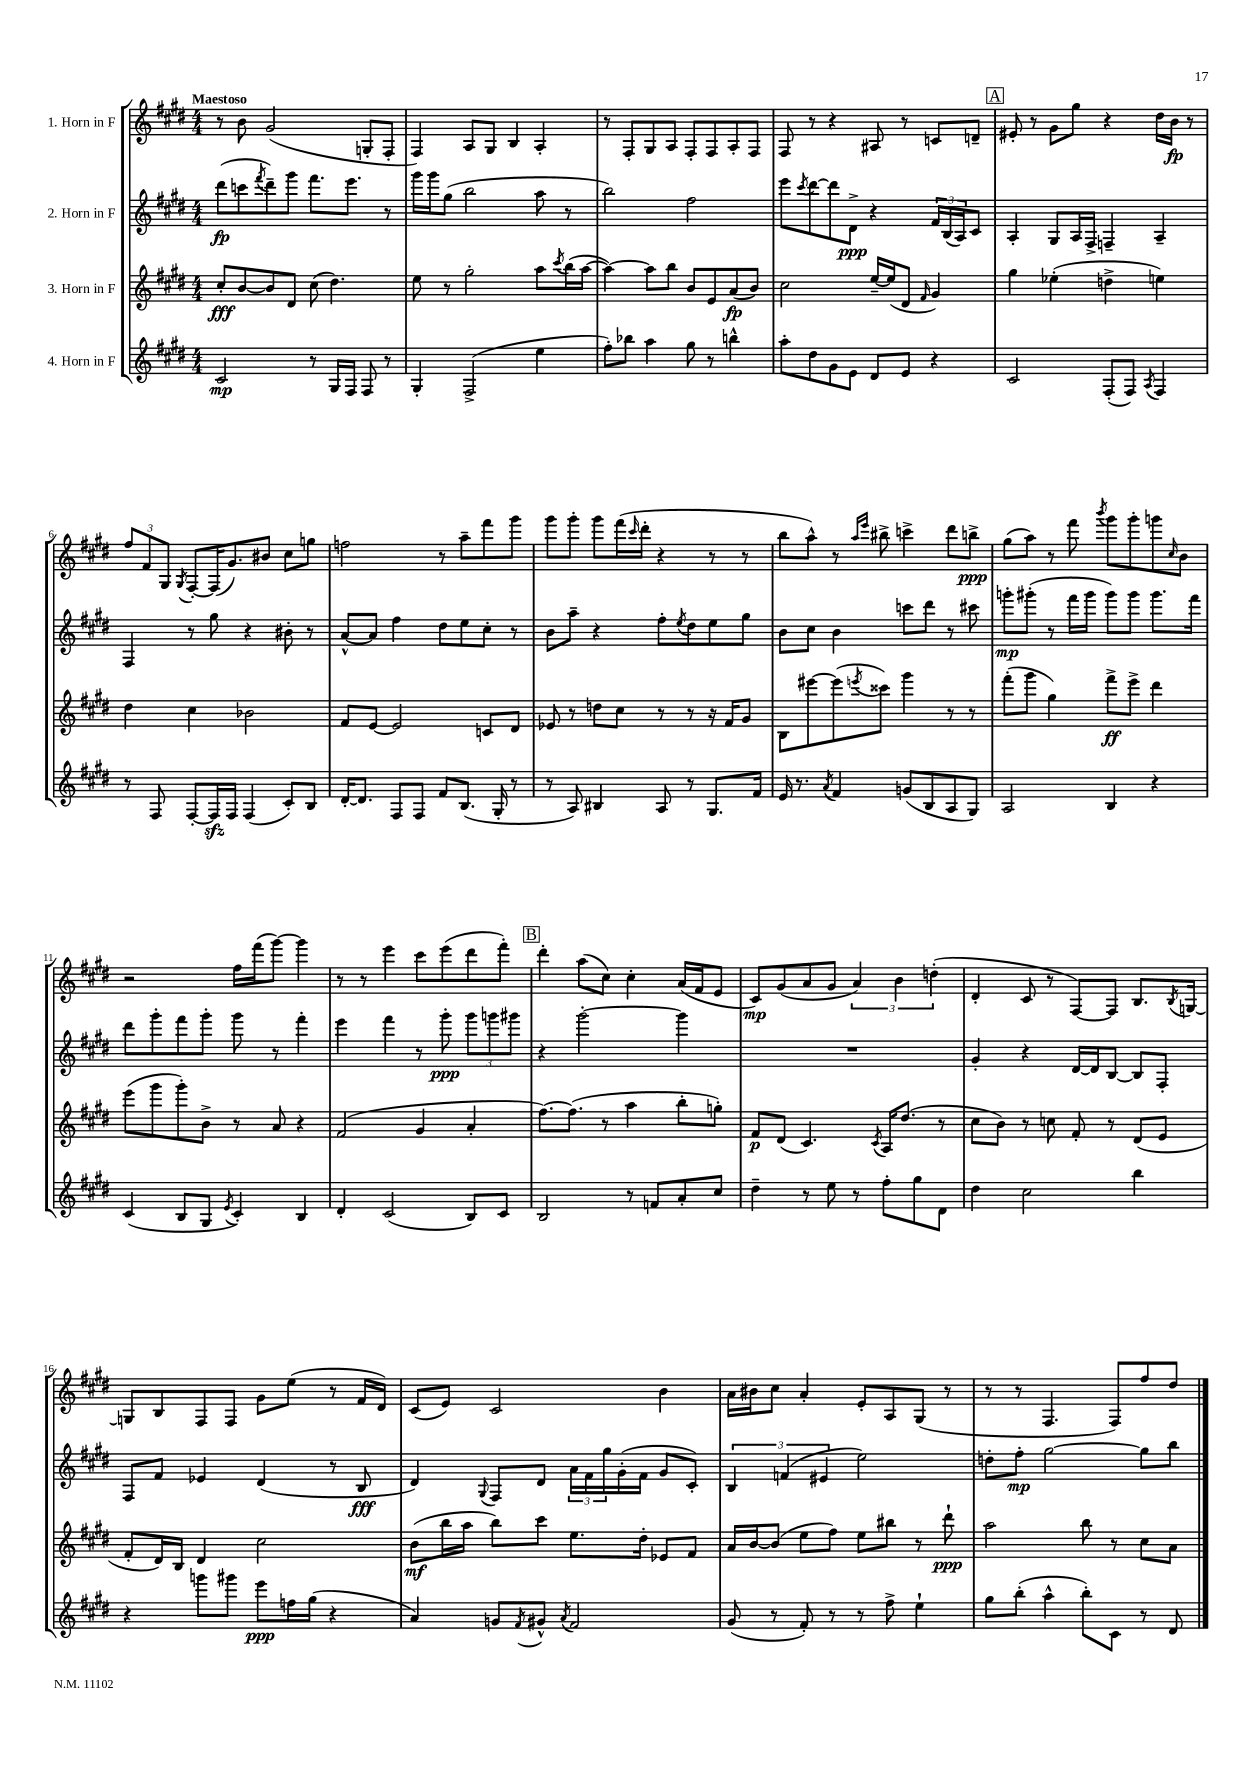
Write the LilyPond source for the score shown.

<<
\new StaffGroup <<
\new Staff = "s0" \with { instrumentName = "1. Horn in F" } {
    \clef treble \key e \major \numericTimeSignature \time 4/4 \tempo "Maestoso"
    r8 b'8 gis'2( g8-. fis8-. |
    fis4) a8 gis8 b4 a4-. |
    r8 fis8-. gis8 a8 fis8-. fis8 a8-. fis8 |
    fis8 r8 r4 ais8 r8 c'8 d'8-- |
    \mark \markup { \box "A" } eis'8-. r8 gis'8 gis''8 r4 dis''16 b'16\fp r8 |
    \tuplet 3/2 { fis''8 fis'8 gis8 } \acciaccatura { gis8 } fis8~-. fis16( gis'8.) bis'8 cis''8 g''8 |
    f''2 r8 a''8-- fis'''8 gis'''8 |
    gis'''8 gis'''8-. gis'''8 fis'''16( \grace { cis'''16 } dis'''16-. r4 r8 r8 |
    b''8 a''8-^) r8 \grace { a''16 e'''16 } bis''8-> c'''4-> dis'''8 b''8->\ppp |
    gis''8( a''8) r8 fis'''8 \acciaccatura { b'''8 } gis'''8 gis'''8-. g'''8 \grace { cis''16 } b'8 |
    r2 fis''16 fis'''16( gis'''8~) gis'''4 |
    r8 r8 e'''4 cis'''8 e'''8( dis'''8 fis'''8-.) |
    \mark \markup { \box "B" } dis'''4-. a''8( cis''8) cis''4-. a'16( fis'16 e'8 |
    cis'8\mp) gis'8( a'8 gis'8 \tuplet 3/2 { a'4) b'4 d''4-.( } |
    dis'4-. cis'8 r8 fis8~) fis8 b8. \acciaccatura { b8 } g16~ |
    g8 b8 fis8 fis8 gis'8 e''8( r8 fis'16 dis'16) |
    cis'8( e'8) cis'2 b'4 |
    a'16 bis'16 cis''8 a'4-. e'8-. a8 gis8( r8 |
    r8 r8 fis4. fis8) fis''8 dis''8 \bar "|." |
}
\new Staff = "s1" \with { instrumentName = "2. Horn in F" } {
    \clef treble \key e \major \numericTimeSignature \time 4/4
    dis'''8\fp( c'''8 \acciaccatura { fis'''8 } dis'''8--) gis'''8 fis'''8. e'''8. r8 |
    gis'''16 gis'''16 gis''8( b''2 a''8 r8 |
    b''2) fis''2 |
    e'''8 \acciaccatura { cis'''8 } dis'''8~ dis'''8 dis'8->\ppp r4 \tuplet 3/2 { fis'16 b16( a16) } cis'8 |
    \mark \markup { \box "A" } a4-. gis8 a16 fis16-> f4-- a4-- |
    fis4 r8 gis''8 r4 bis'8-. r8 |
    a'8~-^ a'8 fis''4 dis''8 e''8 cis''8-. r8 |
    b'8 a''8-- r4 fis''8-. \acciaccatura { e''8 } dis''8 e''8 gis''8 |
    b'8 cis''8 b'4 c'''8 dis'''8 r8 cis'''8 |
    g'''8-.\mp gis'''8-.( r8 fis'''16 gis'''16 gis'''8) gis'''8 gis'''8. fis'''16 |
    dis'''8 gis'''8-. fis'''8 gis'''8-. gis'''8 r8 fis'''4-. |
    e'''4 fis'''4 r8 gis'''8-.\ppp \tuplet 3/2 { gis'''8 g'''8 gis'''8 } |
    \mark \markup { \box "B" } r4 gis'''2~-. gis'''4 |
    R1 |
    gis'4-. r4 dis'16~ dis'16 b8~ b8 fis8-. |
    fis8 fis'8 ees'4 dis'4( r8 b8\fff |
    dis'4) \appoggiatura { gis8 } fis8 dis'8 \tuplet 3/2 { a'16 fis'16 gis''16 } gis'16-.( fis'16 gis'8 cis'8-.) |
    \tuplet 3/2 { b4 f'4( eis'4 } e''2) |
    d''8-. fis''8-.\mp gis''2~ gis''8 b''8 \bar "|." |
}
\new Staff = "s2" \with { instrumentName = "3. Horn in F" } {
    \clef treble \key e \major \numericTimeSignature \time 4/4
    cis''8-.\fff b'8~ b'8 dis'8 cis''8( dis''4.) |
    e''8 r8 gis''2-. a''8 \acciaccatura { cis'''8 } b''16( a''16~ |
    a''4~) a''8 b''8 b'8 e'8 a'8\fp( b'8) |
    cis''2 e''16~-- e''16( dis'8 \grace { fis'16 } gis'4) |
    \mark \markup { \box "A" } gis''4 ees''4-.( d''4-> e''4) |
    dis''4 cis''4 bes'2 |
    fis'8 e'8~ e'2 c'8 dis'8 |
    ees'8 r8 d''8 cis''8 r8 r8 r16 fis'16 gis'8 |
    b8 eis'''8~ eis'''8( \acciaccatura { e'''8 } cisis'''8) gis'''4 r8 r8 |
    fis'''8-.( gis'''8 gis''4) fis'''8->\ff e'''8-> dis'''4 |
    e'''8( gis'''8 gis'''8-.) b'8-> r8 a'8 r4 |
    fis'2( gis'4 a'4-. |
    \mark \markup { \box "B" } fis''8.~) fis''8.( r8 a''4 b''8-. g''8-.) |
    fis'8\p dis'8( cis'4.) \acciaccatura { cis'8 } a16 dis''8.( r8 |
    cis''8 b'8) r8 c''8 fis'8-. r8 dis'8( e'8 |
    fis'8-. dis'16) b16 dis'4 cis''2 |
    b'8\mf( b''16 a''16 b''8) cis'''8 e''8. dis''16-. ees'8 fis'8 |
    a'16 b'16~ b'8( e''8 fis''8) e''8 bis''8 r8 dis'''8-!\ppp |
    a''2 b''8 r8 cis''8 a'8 \bar "|." |
}
\new Staff = "s3" \with { instrumentName = "4. Horn in F" } {
    \clef treble \key e \major \numericTimeSignature \time 4/4
    cis'2\mp r8 gis16 fis16 fis8 r8 |
    gis4-. fis2->( e''4 |
    fis''8-.) bes''8 a''4 gis''8 r8 b''4-^ |
    a''8-. dis''8 gis'8 e'8 dis'8 e'8 r4 |
    \mark \markup { \box "A" } cis'2 fis8-.( fis8) \acciaccatura { a8 } fis4 |
    r8 fis8 fis8~-. fis16\sfz fis16 fis4( cis'8-.) b8 |
    dis'16~-. dis'8. fis8 fis8 fis'8 b8.( gis16-. r8 |
    r8 a8) bis4 a8 r8 gis8. fis'16 |
    e'16 r8. \acciaccatura { a'8 } fis'4 g'8( b8 a8 gis8) |
    a2 b4 r4 |
    cis'4( b8 gis8 \acciaccatura { e'8 } cis'4-.) b4 |
    dis'4-. cis'2( b8) cis'8 |
    \mark \markup { \box "B" } b2 r8 f'8 a'8-. cis''8 |
    dis''4-- r8 e''8 r8 fis''8-. gis''8 dis'8 |
    dis''4 cis''2 b''4 |
    r4 g'''8 gis'''8 e'''8\ppp f''16 gis''16( r4 |
    a'4) g'8 \acciaccatura { fis'8 } gis'8-^ \acciaccatura { a'8 } fis'2 |
    gis'8( r8 fis'8-.) r8 r8 fis''8-> e''4-! |
    gis''8 b''8-.( a''4-^ b''8-.) cis'8 r8 dis'8 \bar "|." |
}
>>
>>
